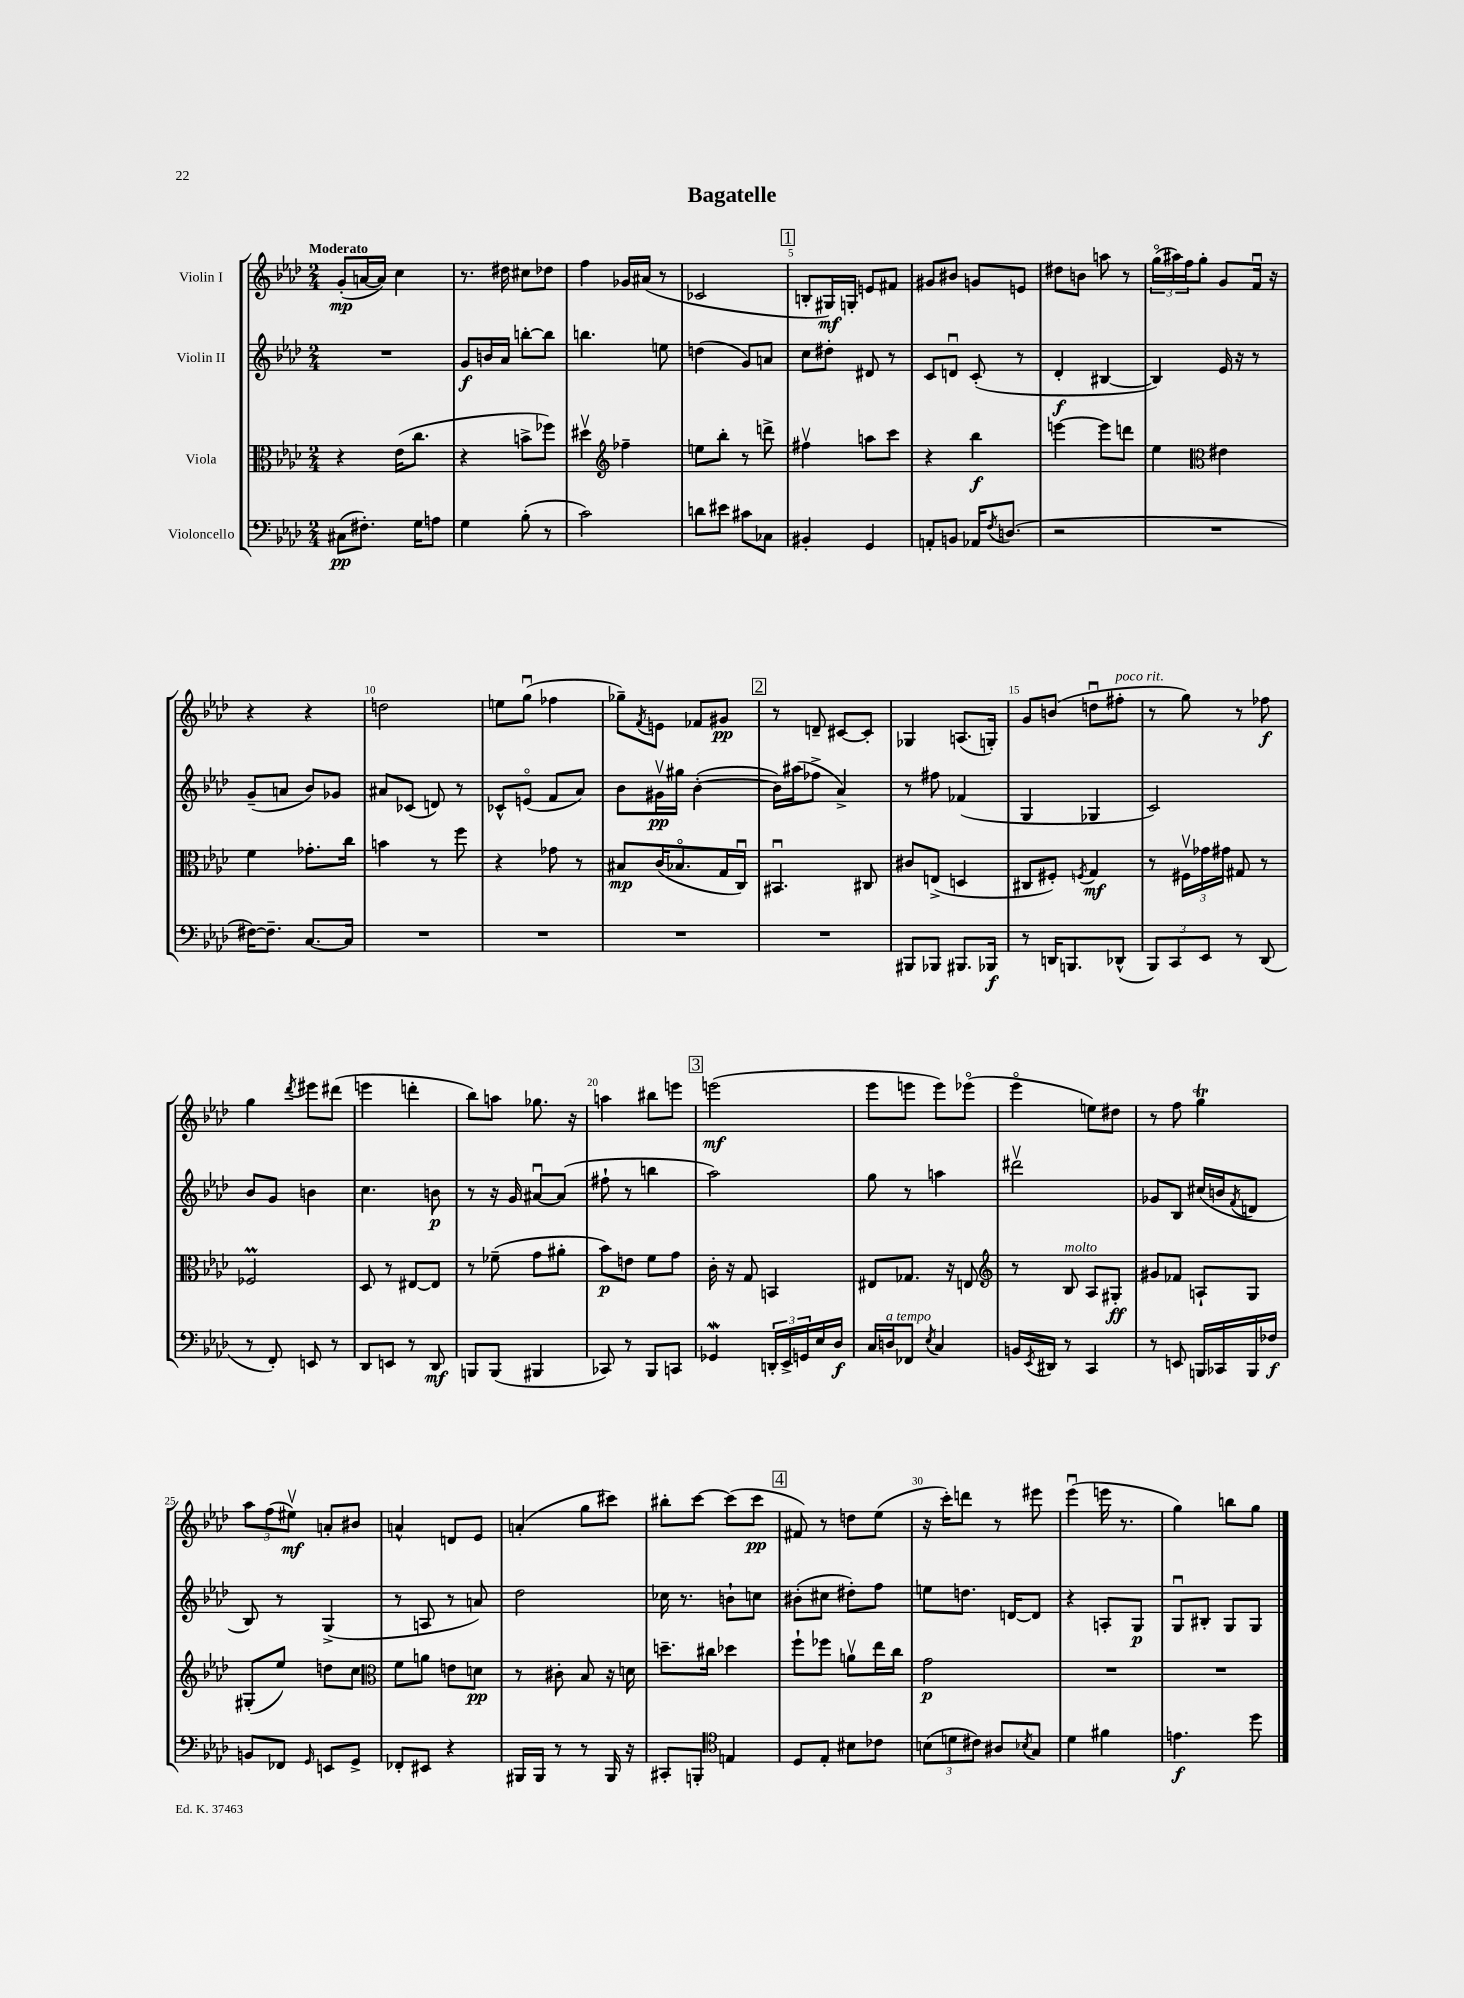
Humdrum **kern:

**kern	**dynam	**kern	**dynam	**kern	**dynam	**kern	**dynam
*part4	*part4	*part3	*part3	*part2	*part2	*part1	*part1
*staff4	*staff4	*staff3	*staff3	*staff2	*staff2	*staff1	*staff1
*I"Violoncello	*	*I"Viola	*	*I"Violin II	*	*I"Violin I	*
*clefF4	*	*clefC3	*	*clefG2	*	*clefG2	*
*k[b-e-a-d-]	*	*k[b-e-a-d-]	*	*k[b-e-a-d-]	*	*k[b-e-a-d-]	*
*M2/4	*	*M2/4	*	*M2/4	*	*M2/4	*
=1	=1	=1	=1	=1	=1	=1	=1
!	!	!	!	!	!	!LO:TX:a:B:t=Moderato	!
(8C#X\L	pp	4r	.	2r	.	(8g'/L	mp
8.F#X'\J)	.	.	.	.	.	[16an/L	.
.	.	.	.	.	.	16a/JJ])	.
.	.	(16e-\KL	.	.	.	4cc\	.
16G\KL	.	8.cc\J	.	.	.	.	.
8An\J	.	.	.	.	.	.	.
=2	=2	=2	=2	=2	=2	=2	=2
4G\	.	4r	.	8g/L	f	8.r	.
.	.	.	.	16bn/L	.	.	.
.	.	.	.	16a-/JJ	.	16dd#X\	.
(8B-'\	.	8bn^\L	.	[8bbn'\L	.	8cc#X\L	.
8r	.	8ff-X\J)	.	8bb\J]	.	8dd-X\J	.
=3	=3	=3	=3	=3	=3	=3	=3
2c\)	.	4dd#Xv\	.	4.bbn\	.	4ff\	.
*	*	*clefG2	*	*	*	*	*
.	.	4ff-X~\	.	.	.	16g-X/LL	.
.	.	.	.	.	.	(16a#X/JJ	.
.	.	.	.	8een\	.	8r	.
=4	=4	=4	=4	=4	=4	=4	=4
8dn\L	.	8een\L	.	(4ddn\	.	2c-X/	.
8e#X\J	.	8bb-'\J	.	.	.	.	.
8c#X\L	.	8r	.	8g/L)	.	.	.
8C-X\J	.	8dddn^\	.	8an/J	.	.	.
!!LO:REH:place=s1:t=1
=5	=5	=5	=5	=5	=5	=5	=5
4BB#X'/	.	4ff#Xv\	.	8cc\L	.	8Bn'/L	.
.	.	.	.	8dd#X'\J	.	16G#X/L)	mf
.	.	.	.	.	.	16Gn'/JJ	.
4GG/	.	8aan\L	.	8d#X/	.	8en/L	.
.	.	8ccc\J	.	8r	.	8f#X/J	.
=6	=6	=6	=6	=6	=6	=6	=6
8AAn'/L	.	4r	.	8c/L	.	8g#X/L	.
8BBn/J	.	.	.	8dnu/J	.	8b#X/J	.
16AA-X/KL	.	4bb-\	f	(8c'/	.	8gn/L	.
8qF/	.	.	.	.	.	.	.
(8.Dn/J	.	.	.	.	.	.	.
.	.	.	.	8r	.	8en/J	.
=7	=7	=7	=7	=7	=7	=7	=7
2r	.	[4eeen\	.	4d-'/	f	8dd#X\L	.
.	.	.	.	.	.	8bn\J	.
.	.	8eee\L]	.	[4B#X/	.	8aan\	.
.	.	8dddn\J	.	.	.	8r	.
=8	=8	=8	=8	=8	=8	=8	=8
2r	.	4ee-\	.	4B#/])	.	(24gg\LL	.
.	.	.	.	.	.	24aa#X\)	.
.	.	.	.	.	.	24ff\J	.
.	.	.	.	.	.	8gg'\J	.
*	*	*clefC3	*	*	*	*	*
.	.	4e#X\	.	16e-/	.	8g/L	.
.	.	.	.	16r	.	.	.
.	.	.	.	8r	.	16fu/Jk	.
.	.	.	.	.	.	16r	.
!!LO:LB:g=z
=9	=9	=9	=9	=9	=9	=9	=9
[16F#X\KL)	.	4f\	.	(8g~/L	.	4r	.
8.F#~\J]	.	.	.	.	.	.	.
.	.	.	.	8an/J	.	.	.
[8.C/L	.	8.g-X'\L	.	8b-/L)	.	4r	.
.	.	.	.	8g-X/J	.	.	.
16C/Jk]	.	16cc\Jk	.	.	.	.	.
=10	=10	=10	=10	=10	=10	=10	=10
2r	.	4bn\	.	8a#X/L	.	2ddn\	.
.	.	.	.	(8c-X/J	.	.	.
.	.	8r	.	8dn/)	.	.	.
.	.	8ff\	.	8r	.	.	.
=11	=11	=11	=11	=11	=11	=11	=11
2r	.	4r	.	8c-X^^/L	.	8een\L	.
.	.	.	.	(8en/J	.	(8ggu\J	.
.	.	8g-X\	.	8f/L	.	4ff-X\	.
.	.	8r	.	8a-/J)	.	.	.
=12	=12	=12	=12	=12	=12	=12	=12
2r	.	8B#X/L	mp	8b-\L	.	8gg-X~\L)	.
.	.	.	.	.	.	8qf/	.
.	.	(16c/K	.	16g#Xv\L	pp	8en\J	.
.	.	8.B-X/	.	16gg#X\JJ	.	.	.
.	.	.	.	([4b-'\	.	8f-X/L	.
.	.	16G/L	.	.	.	8g#X/J	pp
.	.	16Cu/JJ)	.	.	.	.	.
!!LO:REH:place=s1:t=2
=13	=13	=13	=13	=13	=13	=13	=13
2r	.	4.BB#Xu/	.	16b-\LL])	.	8r	.
.	.	.	.	(16aa#X\J	.	.	.
.	.	.	.	8ff-X^\J	.	8dn~/	.
.	.	.	.	4a-^/)	.	[8c#X/L	.
.	.	8C#X/	.	.	.	8c#'/J]	.
=14	=14	=14	=14	=14	=14	=14	=14
8BBB#X/L	.	8c#X/L	.	8r	.	4G-X/	.
8BBB-X/J	.	(8En^/J	.	8ff#X\	.	.	.
8.BBB#X/L	.	4Dn/	.	(4f-X/	.	(8.An/L	.
16BBB-X/Jk	f	.	.	.	.	16Gn'/Jk)	.
=15	=15	=15	=15	=15	=15	=15	=15
8r	.	8C#X/L	.	4G/	.	8g/L	.
16DDn/KL	.	8F#X'/J)	.	.	.	(8bn/J	.
8.BBBn/	.	.	.	.	.	.	.
.	.	8qFn/	.	.	.	.	.
.	.	4G/	mf	4G-X/	.	8ddnu\L	.
!	!	!	!	!	!	!LO:TX:a:i:t=poco rit.	!
(8DD-X^^/J	.	.	.	.	.	8ff#X'\J	.
=16	=16	=16	=16	=16	=16	=16	=16
12BBB-/L)	.	8r	.	2c/)	.	8r	.
12CC/	.	.	.	.	.	.	.
.	.	24F#Xv\LL	.	.	.	8gg\)	.
12EE-/J	.	24g-X\	.	.	.	.	.
.	.	24g#X\JJ	.	.	.	.	.
8r	.	8G#X/	.	.	.	8r	.
(8DD-/	.	8r	.	.	.	8ff-X\	f
!!LO:LB:g=z
=17	=17	=17	=17	=17	=17	=17	=17
8r	.	2F-XM/	.	8b-/L	.	4gg\	.
8FF'/)	.	.	.	8g/J	.	.	.
.	.	.	.	.	.	8qddd-/	.
8EEn/	.	.	.	4bn\	.	8eee#X\L	.
8r	.	.	.	.	.	(8ddd#X\J	.
=18	=18	=18	=18	=18	=18	=18	=18
8DD-/L	.	8D-/	.	4.cc\	.	4eeen\	.
8EEn/J	.	8r	.	.	.	.	.
8r	.	[8E#X/L	.	.	.	4dddn'\	.
8DD-/	mf	8E#/J]	.	8bn\	p	.	.
=19	=19	=19	=19	=19	=19	=19	=19
8BBBn/L	.	8r	.	8r	.	8bb-\L)	.
(8BBB/J	.	(8f-X~\	.	16r	.	8aan\J	.
.	.	.	.	16g/	.	.	.
4BBB#X/	.	8g\L	.	[8a#Xu/L	.	8.gg-X\	.
.	.	8a#X'\J	.	(8a#/J]	.	.	.
.	.	.	.	.	.	16r	.
=20	=20	=20	=20	=20	=20	=20	=20
8CC-X/)	.	8b-\L)	p	8ff#X`\	.	4aan\	.
8r	.	8en\J	.	8r	.	.	.
8BBB-/L	.	8f\L	.	4bbn\	.	8bb#X\L	.
8CCn/J	.	8g\J	.	.	.	8eeen\J	.
!!LO:REH:place=s1:t=3
=21	=21	=21	=21	=21	=21	=21	=21
4GG-Xw/	.	16c'\	.	2aa-\)	.	(2eeen\	mf
.	.	16r	.	.	.	.	.
.	.	8G/	.	.	.	.	.
24DDn'/LL	.	4BBn/	.	.	.	.	.
24EE-^/	.	.	.	.	.	.	.
24GGn/	.	.	.	.	.	.	.
16E-/	.	.	.	.	.	.	.
16D-/JJ	f	.	.	.	.	.	.
=22	=22	=22	=22	=22	=22	=22	=22
16C/LL	.	8E#X/L	.	8gg\	.	8eee-\L	.
!LO:TX:a:i:t=a tempo	!	!	!	!	!	!	!
16Dn/J	.	.	.	.	.	.	.
8FF-X/J	.	8.G-X/J	.	8r	.	8eeen\J	.
8qE-/	.	.	.	.	.	.	.
4C/	.	.	.	4aan\	.	8eee\L)	.
.	.	16r	.	.	.	.	.
.	.	8En/	.	.	.	(8eee-X\J	.
=23	=23	=23	=23	=23	=23	=23	=23
*	*	*clefG2	*	*	*	*	*
16BBn/LL	.	8r	.	2ddd#Xv\	.	4eee-\	.
8qEE-/	.	.	.	.	.	.	.
16DD#X/JJ	.	.	.	.	.	.	.
!	!	!LO:TX:a:i:t=molto	!	!	!	!	!
8r	.	8B-/	.	.	.	.	.
4CC/	.	8A-/L	.	.	.	8een\L)	.
.	.	8G#X'/J	ff	.	.	8dd#X\J	.
=24	=24	=24	=24	=24	=24	=24	=24
8r	.	8g#X/L	.	8g-X/L	.	8r	.
8EEn/	.	8f-X/J	.	8B-/J	.	8ff\	.
16BBBn/LL	.	8An`/L	.	(16cc#X/LL	.	4ggt\	.
16CC-X/	.	.	.	16bn/J	.	.	.
.	.	.	.	8qf/	.	.	.
16BBB/	.	8G/J	.	8dn/J	.	.	.
16F-X/JJ	f	.	.	.	.	.	.
!!LO:LB:g=z
=25	=25	=25	=25	=25	=25	=25	=25
8BBn/L	.	(8G#X'/L	.	8B-/)	.	12aa-\L	.
.	.	.	.	.	.	(12ff\	.
8FF-X/J	.	8ee-/J)	.	8r	.	.	.
.	.	.	.	.	.	12ee#Xv\J)	mf
16qqGG/	.	.	.	.	.	.	.
8EEn/L	.	8ddn\L	.	(4G^/	.	8an'/L	.
8GG^/J	.	8cc\J	.	.	.	8b#X/J	.
=26	=26	=26	=26	=26	=26	=26	=26
*	*	*clefC3	*	*	*	*	*
8FF-X'/L	.	8f\L	.	8r	.	4an^^/	.
8EE#X/J	.	8an\J	.	8An/	.	.	.
4r	.	8en\L	.	8r	.	8dn/L	.
.	.	8dn\J	pp	8an/)	.	8e-/J	.
=27	=27	=27	=27	=27	=27	=27	=27
16BBB#X/LL	.	8r	.	2dd-\	.	(4an'/	.
16BBB#/JJ	.	.	.	.	.	.	.
8r	.	8c#X'\	.	.	.	.	.
8r	.	8B-/	.	.	.	8gg\L	.
16BBB#/	.	16r	.	.	.	8ccc#X\J)	.
16r	.	16dn\	.	.	.	.	.
=28	=28	=28	=28	=28	=28	=28	=28
8CC#X'/L	.	8.ddn~\L	.	16cc-X\	.	8bb#X'\L	.
.	.	.	.	8.r	.	.	.
8BBBn'/J	.	.	.	.	.	[8ccc\J	.
.	.	16cc#X\Jk	.	.	.	.	.
*clefC4	*	*	*	*	*	*	*
4En/	.	4dd-X\	.	8bn`\L	.	(8ccc\L]	.
.	.	.	.	8ccn\J	.	8ccc\J	pp
!!LO:REH:place=s1:t=4
=29	=29	=29	=29	=29	=29	=29	=29
8D-/L	.	8ff`\L	.	(8b#X'\L	.	8f#X/)	.
8E-'/J	.	8ff-X\J	.	8cc#X\J	.	8r	.
8B#X\L	.	8anv\L	.	8dd#X'\L)	.	8ddn\L	.
8c-X\J	.	16ee-\L	.	8ff\J	.	(8ee-\J	.
.	.	16cc\JJ	.	.	.	.	.
=30	=30	=30	=30	=30	=30	=30	=30
(12Bn\L	.	2g\	p	8een\L	.	16r	.
.	.	.	.	.	.	16ccc'\KL)	.
12dn\	.	.	.	.	.	.	.
.	.	.	.	8.ddn\J	.	8dddn\J	.
12c#X\J)	.	.	.	.	.	.	.
8A#X/L	.	.	.	.	.	8r	.
.	.	.	.	[16dn/KL	.	.	.
8qB-X/	.	.	.	.	.	.	.
8G/J	.	.	.	8d/J]	.	8eee#X\	.
=31	=31	=31	=31	=31	=31	=31	=31
4d-\	.	2r	.	4r	.	(4eee-u\	.
4f#X\	.	.	.	8An'/L	.	16eeen\	.
.	.	.	.	.	.	8.r	.
.	.	.	.	8G/J	p	.	.
=32	=32	=32	=32	=32	=32	=32	=32
4.en\	f	2r	.	8Gu/L	.	4gg\)	.
.	.	.	.	8B#X'/J	.	.	.
.	.	.	.	8G/L	.	8bbn\L	.
8dd-\	.	.	.	8G/J	.	8gg\J	.
==	==	==	==	==	==	==	==
*-	*-	*-	*-	*-	*-	*-	*-
